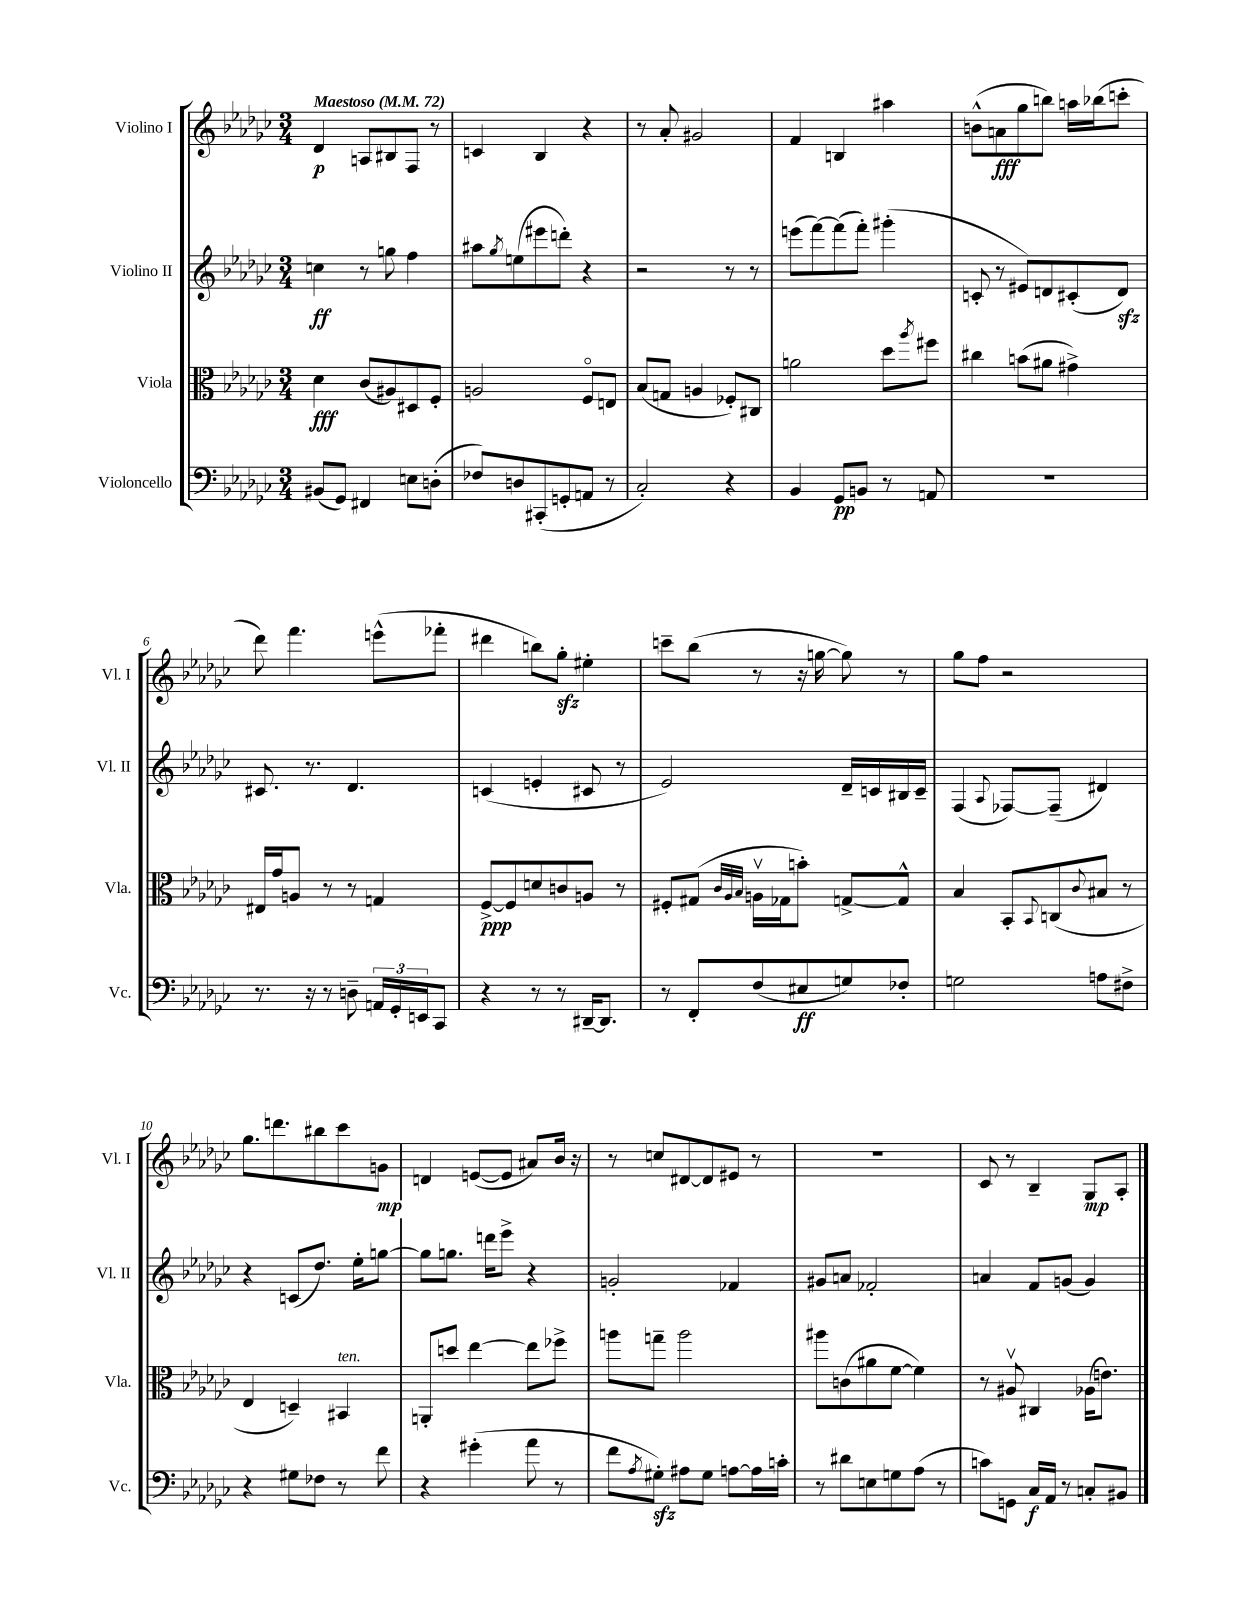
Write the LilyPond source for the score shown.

<<
\new StaffGroup <<
\new Staff = "s0" \with { instrumentName = "Violino I" shortInstrumentName = "Vl. I" } {
    \clef treble \key ges \major \numericTimeSignature \time 3/4 \tempo "Maestoso" 4 = 72
    des'4\p a8 bis8 f8 r8 |
    c'4 bes4 r4 |
    r8 aes'8-. gis'2 |
    f'4 b4 ais''4 |
    b'8-^( a'8\fff ges''8 b''8) a''16 bes''16( c'''8-. |
    des'''8) f'''4. e'''8-^( fes'''8-. |
    dis'''4 b''8) ges''8-.\sfz eis''4-. |
    c'''8-- bes''8( r8 r16 g''16~ g''8) r8 |
    ges''8 f''8 r2 |
    ges''8. d'''8. bis''8 ces'''8 g'8\mp |
    d'4 e'8~( e'8 ais'8) bes'16 r16 |
    r8 c''8 dis'8~ dis'8 eis'8 r8 |
    R2. |
    ces'8 r8 bes4-- ges8\mp aes8-. \bar "|." |
}
\new Staff = "s1" \with { instrumentName = "Violino II" shortInstrumentName = "Vl. II" } {
    \clef treble \key ges \major \numericTimeSignature \time 3/4
    c''4\ff r8 g''8 f''4 |
    ais''8 \acciaccatura { ges''8 } e''8( eis'''8 d'''8-.) r4 |
    r2 r8 r8 |
    e'''8( f'''8~) f'''8( f'''8-.) gis'''4-.( |
    c'8-. r8 eis'8) d'8 cis'8-.( d'8\sfz) |
    cis'8. r8. des'4. |
    c'4( e'4-. cis'8 r8 |
    ees'2) des'16-- c'16 bis16 c'16-- |
    f4( \appoggiatura { aes8 } fes8~) fes8--( dis'4) |
    r4 c'8( des''8.) ees''16-. g''8~ |
    g''8 g''8. d'''16 ees'''8-> r4 |
    g'2-. fes'4 |
    gis'8 a'8 fes'2-. |
    a'4 f'8 g'8( g'4) \bar "|." |
}
\new Staff = "s2" \with { instrumentName = "Viola" shortInstrumentName = "Vla." } {
    \clef alto \key ges \major \numericTimeSignature \time 3/4
    des'4\fff ces'8( ais8) dis8 f8-. |
    a2 f8\flageolet e8 |
    bes8( g8 a4 fes8-.) cis8 |
    a'2 des''8 \acciaccatura { aes''8 } fis''8 |
    cis''4 b'8( ais'8 gis'4->) |
    eis16 ges'16 a8 r8 r8 g4 |
    f8~->\ppp f8 d'8 c'8 a8 r8 |
    fis8-. gis8( \grace { ces'32 aes32 bes32 } a16\upbow ges16 b'8-.) g8~-> g8-^ |
    bes4 bes,8-. \appoggiatura { bes,8 } c8( \appoggiatura { ces'8 } bis8 r8 |
    ees4 d4--) bis,4^\markup { \italic "ten." } |
    a,8-. d''8 ees''4~ ees''8 fes''8-> |
    a''8 g''8-- a''2 |
    ais''8 c'8( ais'8 f'8~ f'4) |
    r8 ais8\upbow cis4 aes16( e'8.) \bar "|." |
}
\new Staff = "s3" \with { instrumentName = "Violoncello" shortInstrumentName = "Vc." } {
    \clef bass \key ges \major \numericTimeSignature \time 3/4
    bis,8( ges,8) fis,4 e8 d8-.( |
    fes8) d8 cis,8-.( g,8-. a,8 r8 |
    ces2-.) r4 |
    bes,4 ges,8\pp b,8 r8 a,8 |
    R2. |
    r8. r16 r8 d8-- \tuplet 3/2 { a,16 ges,16-. e,16 } ces,8 |
    r4 r8 r8 dis,16~-- dis,8. |
    r8 f,8-. f8( eis8\ff g8) fes8-. |
    g2 a8 fis8-> |
    r4 gis8 fes8 r8 f'8 |
    r4 gis'4-.( aes'8 r8 |
    f'8 \acciaccatura { aes8 } gis8-.\sfz) ais8 gis8 a8~ a16 c'16-. |
    r8 dis'8 e8 g8 aes8( r8 |
    c'8) g,8 ces16\f aes,16 r8 c8-. bis,8 \bar "|." |
}
>>
>>
